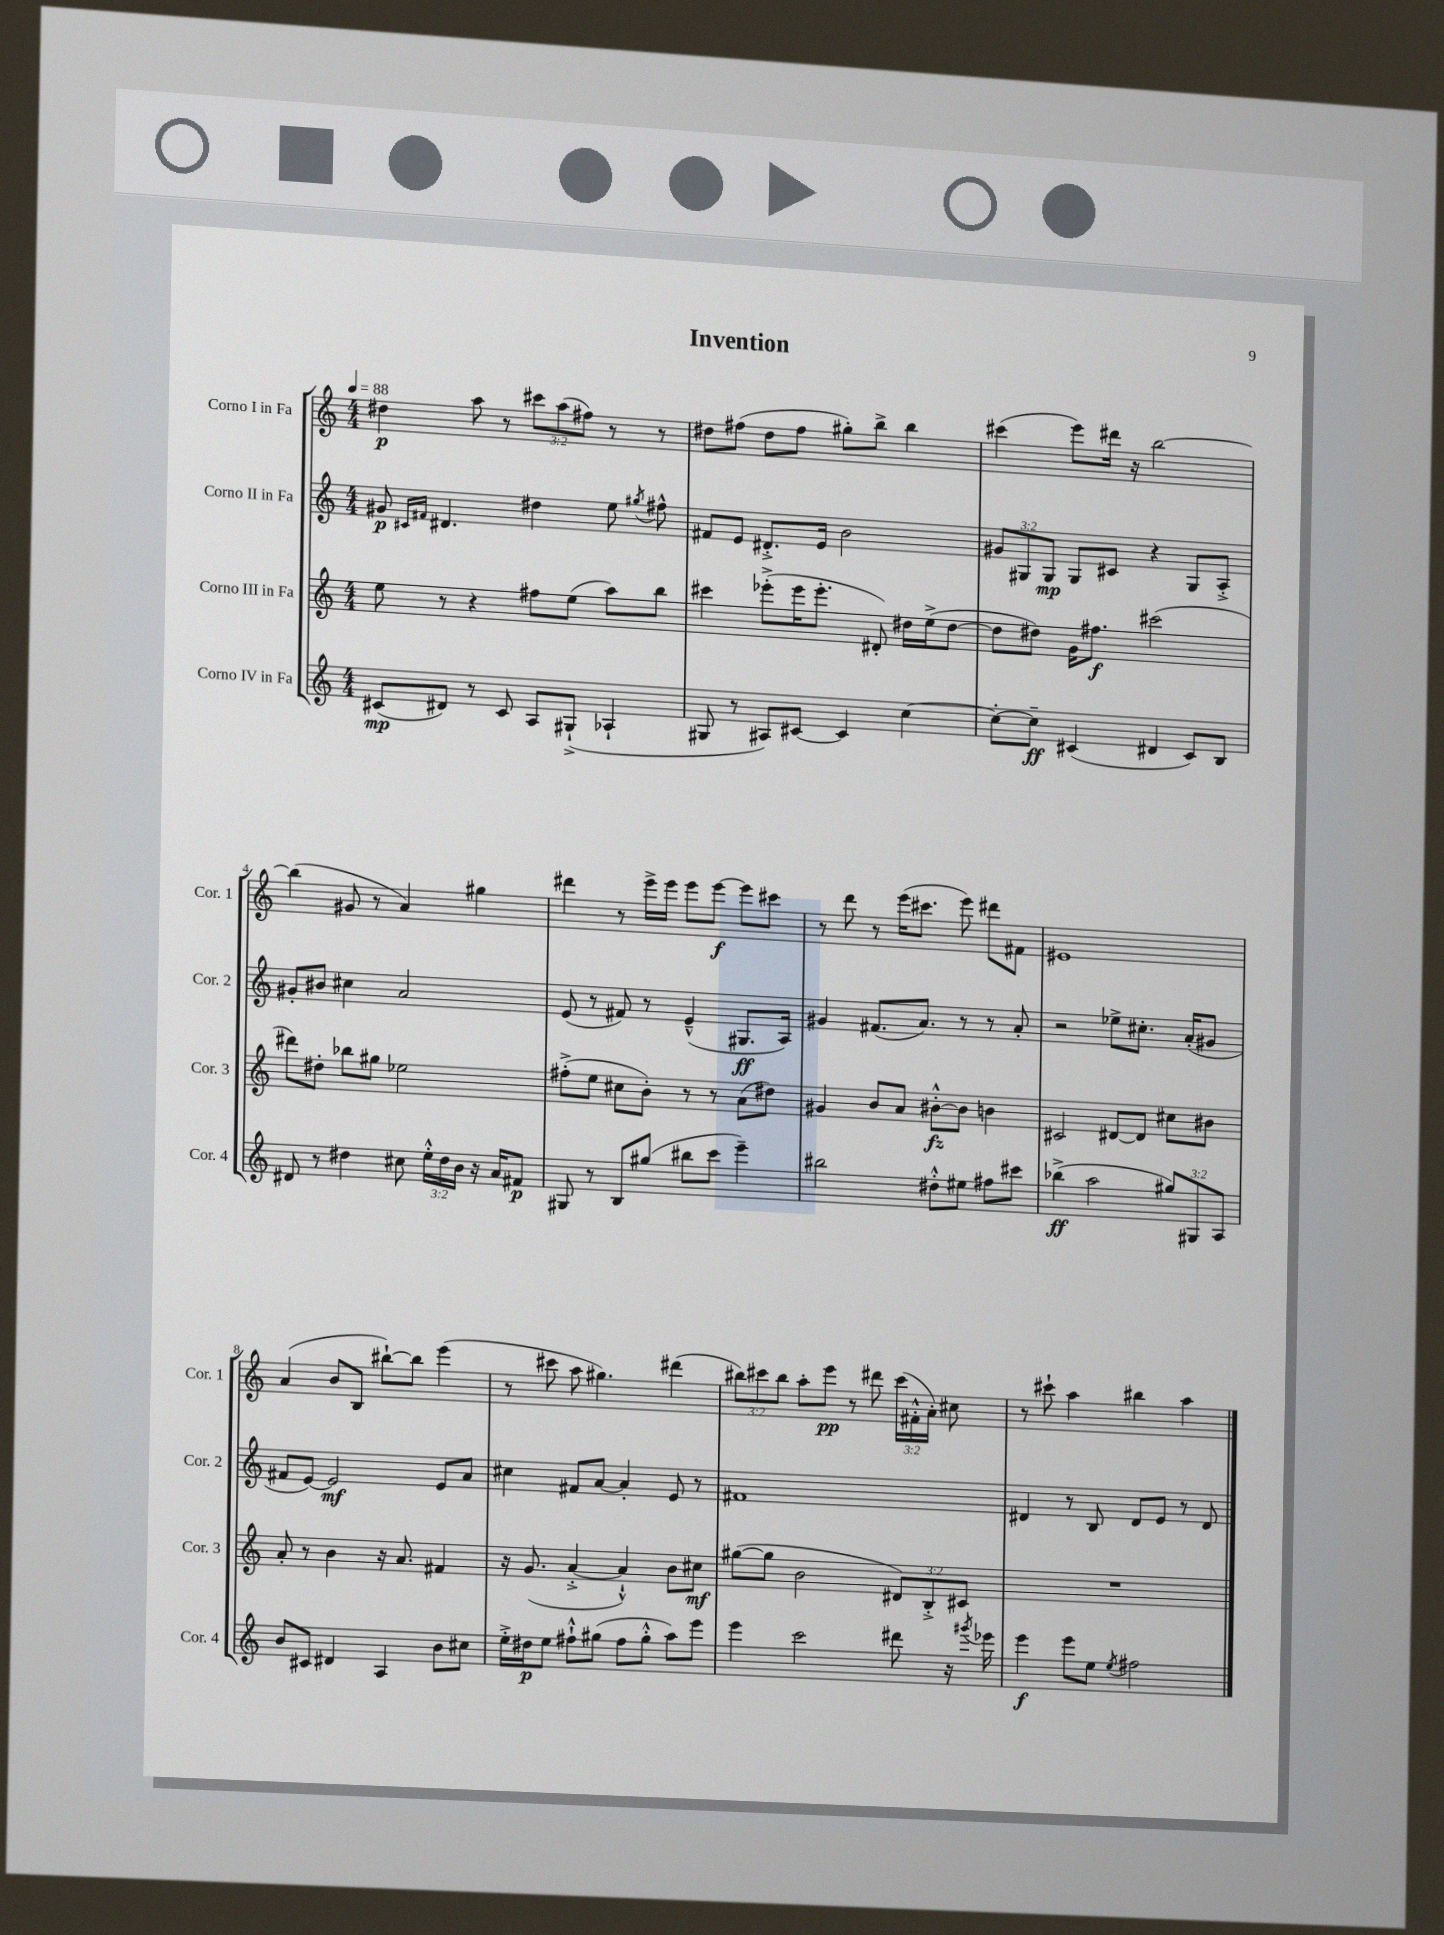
\header { title = "Invention" }
<<
\new StaffGroup <<
\new Staff = "s0" \with { instrumentName = "Corno I in Fa" shortInstrumentName = "Cor. 1" } {
    \clef treble \key c \major \numericTimeSignature \time 4/4 \override Staff.TupletNumber.text = #tuplet-number::calc-fraction-text \tempo 4 = 88
    \autoBeamOff dis''4\p a''8 r8 \tuplet 3/2 { cis'''8[ a''8( fis''8]) } r8 r8 |
    dis''8[ fis''8]( dis''8[ fis''8] gis''8[-.) b''8]-> b''4 |
    cis'''4( e'''8[) dis'''16] r16 b''2~ |
    b''4( gis'8 r8 a'4) gis''4 |
    dis'''4 r8 e'''16[-> e'''16] e'''8[ e'''8]~\f e'''8[ cis'''8] |
    r8 d'''8 r8 e'''16[( cis'''8.] e'''8) dis'''8[ fis'8] |
    eis'1 |
    a'4( b'8[ b8] bis''8[~-!) bis''8] e'''4( |
    r8 cis'''8 a''8 gis''4.) dis'''4( |
    \tuplet 3/2 { bis''8[) cis'''8 bis''8] } a''8[-. e'''8]\pp r8 dis'''8 \tuplet 3/2 { cis'''16[( fis'16-.-^ a'16]-.) } cis''8 |
    r8 cis'''8-! a''4 bis''4 a''4 \bar "|." |
}
\new Staff = "s1" \with { instrumentName = "Corno II in Fa" shortInstrumentName = "Cor. 2" } {
    \clef treble \key c \major \numericTimeSignature \time 4/4 \override Staff.TupletNumber.text = #tuplet-number::calc-fraction-text
    \autoBeamOff gis'8\p \grace { cis'16[ fis'16] } dis'4. dis''4 e''8 \acciaccatura { gis''8 } fis''8-^ |
    fis'8[ e'8] dis'8.[-.-> e'16] b'2 |
    \tuplet 3/2 { gis'8[ gis8 gis8]\mp } gis8[ cis'8] r4 gis8[ a8]-.-> |
    gis'8[-. bis'8] cis''4 a'2 |
    e'8( r8 fis'8) r8 e'4---^( gis8.[\ff a16]) |
    gis'4 fis'8.[( a'8.]) r8 r8 a'8-. |
    r2 ees''8[-> cis''8.]-. a'16[-.( gis'8] |
    fis'8[ e'8]~) e'2\mf e'8[ a'8] |
    cis''4 fis'8[ a'8]~ a'4-. e'8 r8 |
    fis'1 |
    dis'4 r8 b8 dis'8[ e'8] r8 dis'8 \bar "|." |
}
\new Staff = "s2" \with { instrumentName = "Corno III in Fa" shortInstrumentName = "Cor. 3" } {
    \clef treble \key c \major \numericTimeSignature \time 4/4 \override Staff.TupletNumber.text = #tuplet-number::calc-fraction-text
    \autoBeamOff e''8 r8 r4 fis''8[ e''8]( a''8[) b''8] |
    cis'''4 ees'''8[-.->( ees'''16 ees'''8.]-. dis'8-.) dis''16[ e''16->( dis''8]~ |
    dis''8[ dis''8]) g'16[ fis''8.]\f cis'''2( |
    dis'''8[) dis''8]-. bes''8[ gis''8] ees''2 |
    fis''8[-.->( e''8] cis''8[ b'8]-.) r8 r8 a'8[( dis''8]) |
    gis'4 b'8[ a'8] bis'8[~-.-^\fz bis'8] b'4 |
    cis'2 dis'8[~ dis'8] cis''8[ bis'8] |
    a'8-. r8 b'4 r16 a'8. fis'4 |
    r16 g'8.( a'4~-.-> a'4-!-^) b'8[ cis''8]\mf |
    gis''8[~( gis''8] b'2 \tuplet 3/2 { dis'8[) b8-.-> cis'8] } |
    R1 \bar "|." |
}
\new Staff = "s3" \with { instrumentName = "Corno IV in Fa" shortInstrumentName = "Cor. 4" } {
    \clef treble \key c \major \numericTimeSignature \time 4/4 \override Staff.TupletNumber.text = #tuplet-number::calc-fraction-text
    \autoBeamOff cis'8[\mp( dis'8]) r8 cis'8 a8[ gis8]-!->( aes4-! |
    gis8 r8 ais8[) cis'8]~ cis'4 c''4~ |
    c''8[~-. c''8]--\ff cis'4( dis'4 cis'8[) b8] |
    dis'8 r8 dis''4 cis''8 \tuplet 3/2 { e''16[-.-^ dis''16 b'16] } r16 a'16[ fis'8]\p |
    gis8 r8 b8[ gis''8]( bis''8[ c'''8] e'''4--) |
    bis''2 dis''8[-.-^ eis''8] fis''8[ cis'''8] |
    bes''4->\ff( a''2 \tuplet 3/2 { gis''8[) gis8 a8] } |
    b'8[ cis'8] dis'4 a4 b'8[ cis''8] |
    e''16[-.-> dis''16\p e''8] fis''8[-!-^ gis''8]( fis''8[ gis''8]-.-^ a''8[) e'''8] |
    e'''4 c'''2 dis'''8 r16 \acciaccatura { gis'''8 } ees'''16 |
    e'''4\f e'''8[ e''8] \acciaccatura { e''8 } fis''2 \bar "|." |
}
>>
>>
